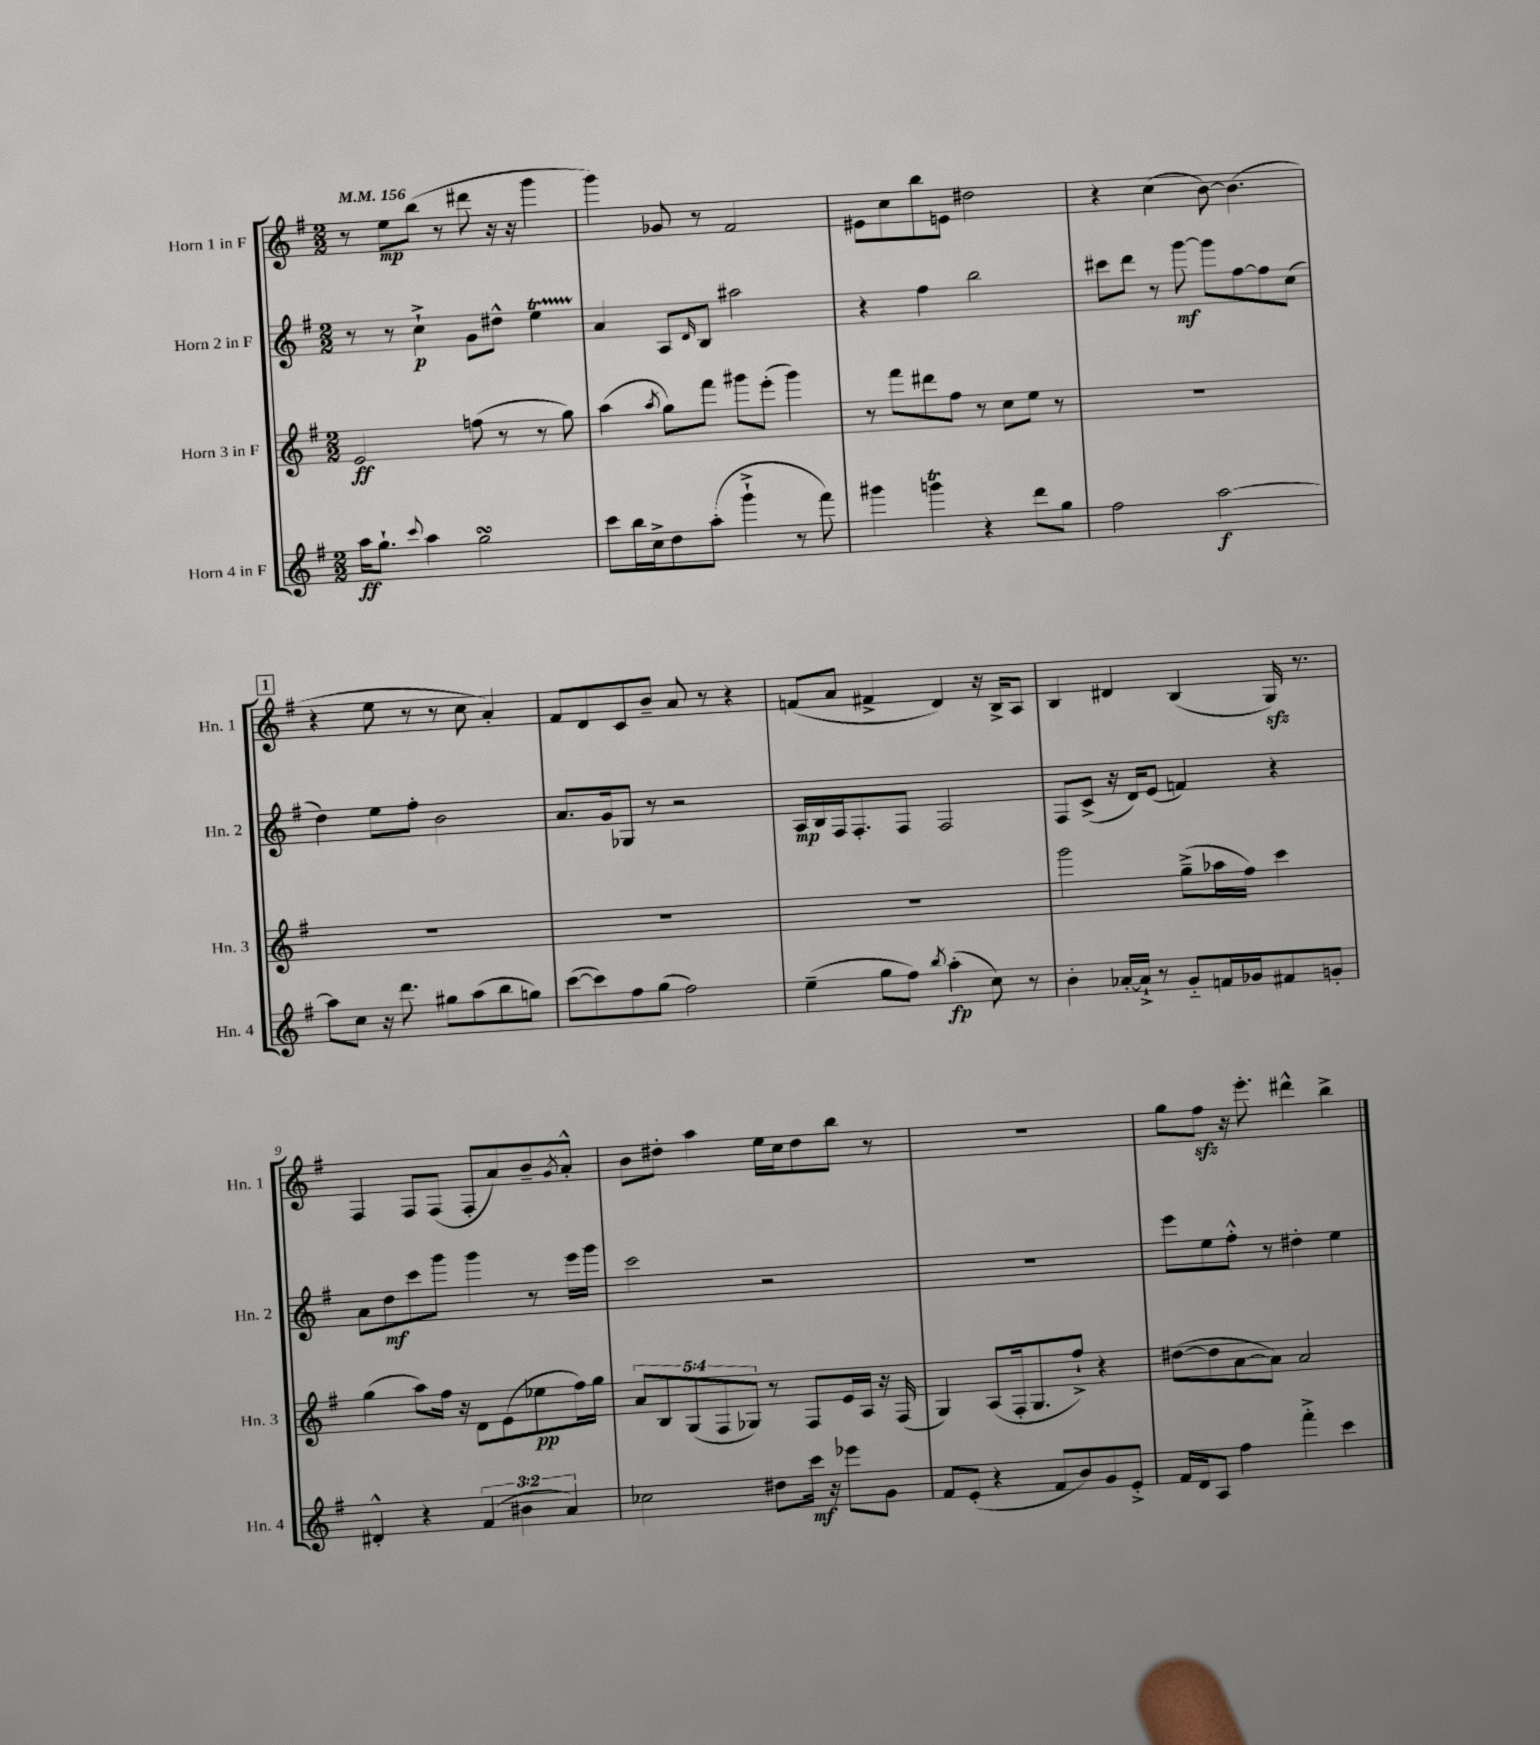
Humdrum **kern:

**kern	**dynam	**kern	**dynam	**kern	**dynam	**kern	**dynam
*part4	*part4	*part3	*part3	*part2	*part2	*part1	*part1
*staff4	*staff4	*staff3	*staff3	*staff2	*staff2	*staff1	*staff1
*I"Horn 4 in F	*	*I"Horn 3 in F	*	*I"Horn 2 in F	*	*I"Horn 1 in F	*
*I'Hn. 4	*	*I'Hn. 3	*	*I'Hn. 2	*	*I'Hn. 1	*
*clefG2	*	*clefG2	*	*clefG2	*	*clefG2	*
*k[f#]	*	*k[f#]	*	*k[f#]	*	*k[f#]	*
*M2/2	*	*M2/2	*	*M2/2	*	*M2/2	*
*MM156	*	*MM156	*	*MM156	*	*MM156	*
=1	=1	=1	=1	=1	=1	=1	=1
16aa\KL	ff	2e/	ff	8r	.	8r	.
8.gg`\J	.	.	.	.	.	.	.
.	.	.	.	8r	.	8ee\L	mp
8qqccc/	.	.	.	.	.	.	.
4aa\	.	.	.	4cc`^\	p	(8bb\J	.
.	.	.	.	.	.	8r	.
2ggsSSs\	.	(8ffn\	.	8g\L	.	8ddd#X\	.
.	.	8r	.	8dd#X^^\J	.	16r	.
.	.	.	.	.	.	16r	.
.	.	8r	.	4eeT\	.	4ggg\	.
.	.	8gg\)	.	.	.	.	.
=2	=2	=2	=2	=2	=2	=2	=2
8ccc\L	.	(4aa\	.	4a/	.	4ggg\)	.
16bb\L	.	.	.	.	.	.	.
16cc^\J	.	.	.	.	.	.	.
.	.	8qaa/	.	.	.	.	.
8dd\	.	8gg\L)	.	8A/L	.	8g-X/	.
.	.	.	.	16qqd/	.	.	.
(8aa'\J	.	8fff#\J	.	8B/J	.	8r	.
4ggg`^\	.	8ggg#X\L	.	2aa#X\	.	2f#/	.
.	.	(8eee'\J	.	.	.	.	.
8r	.	4ggg#\)	.	.	.	.	.
8fff#\)	.	.	.	.	.	.	.
=3	=3	=3	=3	=3	=3	=3	=3
4ggg#X\	.	8r	.	4r	.	8e#X\L	.
.	.	8fff#\L	.	.	.	8cc\	.
4gggnT\	.	8ddd#X\	.	4ff#\	.	8bb\	.
.	.	8ff#\J	.	.	.	8en\J	.
4r	.	8r	.	2bb\	.	2dd#X\	.
.	.	8cc\L	.	.	.	.	.
8ddd\L	.	8ee\J	.	.	.	.	.
8gg\J	.	8r	.	.	.	.	.
=4	=4	=4	=4	=4	=4	=4	=4
2ff#\	.	1r	.	8ccc#X\L	.	4r	.
.	.	.	.	8ddd\J	.	.	.
.	.	.	.	8r	.	(4cc\	.
.	.	.	.	[8ggg\	mf	.	.
[2aa\	f	.	.	8ggg\L]	.	[8b\)	.
.	.	.	.	[8ff#\	.	(4.b\]	.
.	.	.	.	8ff#\]	.	.	.
.	.	.	.	(8cc\J	.	.	.
!!LO:LB:g=z
!!LO:REH:place=s1:t=1
=5	=5	=5	=5	=5	=5	=5	=5
8aa\L]	.	1r	.	4dd\)	.	4r	.
8cc\J	.	.	.	.	.	.	.
16r	.	.	.	8ee\L	.	8ee\	.
8.ddd\	.	.	.	.	.	.	.
.	.	.	.	8ff#'\J	.	8r	.
8gg#X\L	.	.	.	2b\	.	8r	.
(8aa\	.	.	.	.	.	8cc\	.
8bb\	.	.	.	.	.	4a'/)	.
8ggn\J)	.	.	.	.	.	.	.
=6	=6	=6	=6	=6	=6	=6	=6
([8ccc\L	.	1r	.	8.a/L	.	8f#/L	.
8ccc\])	.	.	.	.	.	8d/	.
.	.	.	.	16g/k	.	.	.
8ff#\	.	.	.	8G-X/J	.	8c/	.
(8gg\J	.	.	.	8r	.	8b~/J	.
2ff#\)	.	.	.	2r	.	8a/	.
.	.	.	.	.	.	8r	.
.	.	.	.	.	.	4r	.
=7	=7	=7	=7	=7	=7	=7	=7
(4ee~\	.	1r	.	16A/LL	mp	(8fn/L	.
.	.	.	.	16B/	.	.	.
.	.	.	.	16F#/J	.	8a/J	.
.	.	.	.	8.F#'/	.	.	.
8gg\L	.	.	.	.	.	4f#X^/	.
8ff#\J)	.	.	.	8F#/J	.	.	.
8qbb/	.	.	.	.	.	.	.
(4aa'\	fp	.	.	2F#/	.	4d/)	.
8cc\)	.	.	.	.	.	16r	.
.	.	.	.	.	.	16B^/KL	.
8r	.	.	.	.	.	8A/J	.
=8	=8	=8	=8	=8	=8	=8	=8
4b'\	.	2ggg\	.	8F#/L	.	4B/	.
.	.	.	.	(8c^/J	.	.	.
[16a-X'/LL	.	.	.	16r	.	4d#X/	.
16a-`^/JJ]	.	.	.	16d/KL)	.	.	.
8r	.	.	.	(8e/J	.	.	.
8g/L	.	(8gg~^\L	.	4fn/)	.	(4B/	.
16fn/L	.	16aa-X\L	.	.	.	.	.
16g-X/J	.	16ff#\JJ)	.	.	.	.	.
8f#X/	.	4ccc\	.	4r	.	16Gzz/)	.
.	.	.	.	.	.	8.r	.
8gn'/J	.	.	.	.	.	.	.
!!LO:LB:g=z
=9	=9	=9	=9	=9	=9	=9	=9
4d#X'^^/	.	(4gg\	.	8a\L	.	4F#/	.
.	.	.	.	8dd\	mf	.	.
4r	.	8aa\L)	.	8ccc\	.	8F#/L	.
.	.	16ff#\Jk	.	8ggg\J	.	(8F#/J	.
.	.	16r	.	.	.	.	.
(6f#/	.	8d\L	.	4ggg\	.	8F#'/L	.
.	.	(8e\	.	.	.	8a/)	.
6b#X\	.	.	.	.	.	.	.
.	.	8ee-X\	pp	8r	.	8b~/	.
6a/)	.	.	.	.	.	.	.
.	.	.	.	.	.	8qg/	.
.	.	16ff#\L)	.	16eee\LL	.	8a'^^/J	.
.	.	16gg\JJ	.	16ggg\JJ	.	.	.
=10	=10	=10	=10	=10	=10	=10	=10
2cc-X\	.	10a/L	.	2ccc\	.	8b\L	.
.	.	10B/	.	.	.	.	.
.	.	.	.	.	.	8dd#X'\J	.
.	.	(10G/	.	.	.	.	.
.	.	.	.	.	.	4aa\	.
.	.	10F#/	.	.	.	.	.
.	.	10G-X/J)	.	.	.	.	.
8dd#X\L	.	8r	.	2r	.	16ee\LL	.
.	.	.	.	.	.	16cc\J	.
16ccc\Jk	mf	8F#/L	.	.	.	8dd#\	.
16r	.	.	.	.	.	.	.
8eee-X\L	.	16e/L	.	.	.	8bb\J	.
.	.	16A/JJ	.	.	.	.	.
8g\J	.	16r	.	.	.	8r	.
.	.	(16F#/	.	.	.	.	.
=11	=11	=11	=11	=11	=11	=11	=11
8f#/L	.	4G/)	.	1r	.	1r	.
(8e'/J	.	.	.	.	.	.	.
4r	.	(8A/L	.	.	.	.	.
.	.	16F#'/k	.	.	.	.	.
.	.	8.G/	.	.	.	.	.
8f#/L	.	.	.	.	.	.	.
8b/)	.	8ff#`^/J)	.	.	.	.	.
8g/	.	4r	.	.	.	.	.
8e'^/J	.	.	.	.	.	.	.
=12	=12	=12	=12	=12	=12	=12	=12
16f#/LL	.	([8dd#X\L	.	8eee\L	.	8gg\L	.
16d/J	.	.	.	.	.	.	.
8A/J	.	8dd#\]	.	8ee\	.	8ff#zz\J	.
4ff#\	.	[8a\	.	8ff#'^^\J	.	16r	.
.	.	.	.	.	.	8.eee'\	.
.	.	8a\J])	.	8r	.	.	.
4fff#'^\	.	2a/	.	4dd#X'\	.	4ddd#X^^\	.
4ccc\	.	.	.	4ee\	.	4bb^\	.
==	==	==	==	==	==	==	==
*-	*-	*-	*-	*-	*-	*-	*-
